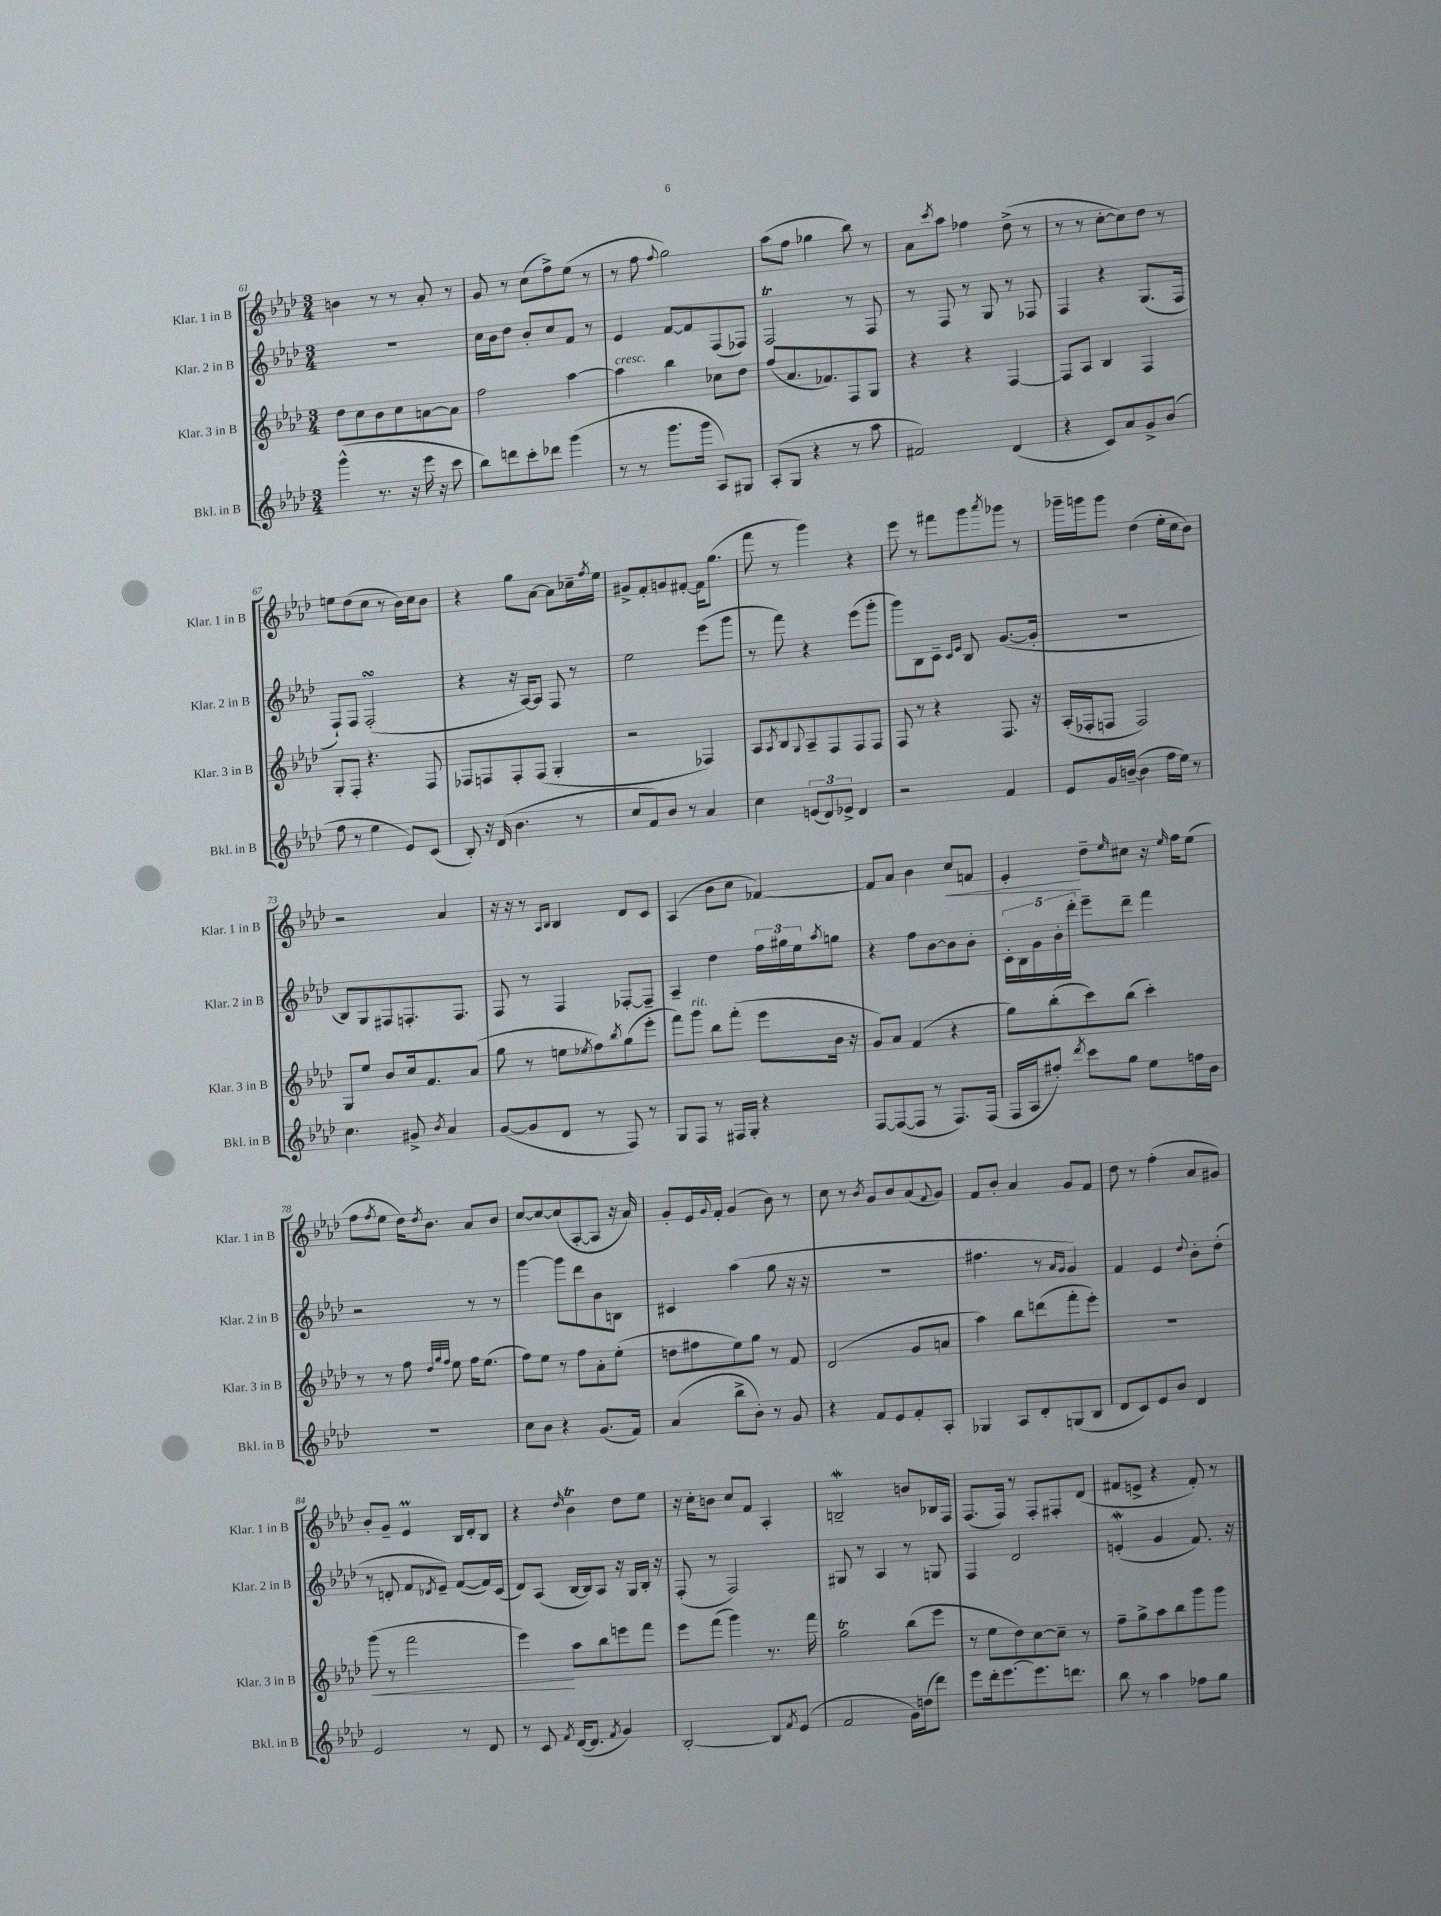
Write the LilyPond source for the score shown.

<<
\new StaffGroup <<
\new Staff = "s0" \with { instrumentName = "Klar. 1 in B" shortInstrumentName = "Klar. 1 in B" } {
    \clef treble \key aes \major \numericTimeSignature \time 3/4
    b'4 r8 r8 aes'8-. r8 |
    g'8 r8 c''8( f''8->) ees''8( r8 |
    r8 f''8 \appoggiatura { f''8 } g''2) |
    aes''8( f''8 ges''4 bes''8) r8 |
    aes'8 \acciaccatura { c'''8 } aes''8 fes''4 des''8->( r8 |
    r8 r8 c''8~-. c''8) des''8 r8 |
    e''8 des''8( c''8 r8 bes'16) c''16 bes'8 |
    r4 g''8 aes'8~ aes'8 ces''16-- \acciaccatura { f''8 } ees''16 |
    gis'8-> f'8-. g'8 fis'8~-. fis'16 g''8.( |
    f'''8 r8 g'''4) r4 |
    ees'''8 r8 fis'''8 g'''8 \acciaccatura { aes'''8 } ges'''8 r8 |
    ges'''16-- g'''16 g'''8 des''4( ees''16-. c''16 bes'8) |
    r2 aes'4 |
    r16 r16 r8 \grace { aes16 bes16 } bes4 des'8 c'8 |
    aes4( bes'8 c''8 fes'4~) |
    fes'8 aes'8 bes'4 c''8\< f'8 |
    ees'4-.\! des''8-- \grace { ees''16 } cis''8 r16 \grace { ees''16 } f''16 ees''8( |
    f''8 \acciaccatura { f''8 } ees''8 des''16) \acciaccatura { des''8 } bes'8. aes'8 bes'8 |
    c''8~ c''8~ c''8( aes8~-. aes8 r16 aes'16) |
    g'8-. ees'16 \appoggiatura { g'8 } f'16-. g'4( bes'8) r8 |
    c''8 r8 \acciaccatura { bes'8 } g'8 bes'8 aes'8( \appoggiatura { f'8 } g'8) |
    f'8 bes'8-. aes'4 g'8 f'8 |
    des''8 r8 f''4-.( aes'8 gis'8) |
    bes'8-. g'8-- ees'4\prall bes16 des'16-. bes8 |
    r4 \grace { des''16 } bes'4\trill des''8 ees''8 |
    r16 c''16-. b'8 c''8 f'8 aes4-. |
    b2--\mordent b'8 bes16 f16 |
    f8.( f16) r8 f8-. fis8-. des'8( |
    fis'8 e'8-> r4 fis'8-.) r8 \bar "|." |
}
\new Staff = "s1" \with { instrumentName = "Klar. 2 in B" shortInstrumentName = "Klar. 2 in B" } {
    \clef treble \key aes \major \numericTimeSignature \time 3/4
    R2. |
    c''16 bes'16 des''8 bes'8-. c''8 f'8 r8 |
    ees'4 f'8~ f'8 f8( fes8) |
    f2\trill r8 f8 |
    r8 f8 r8 g8 r8 fes8 |
    f4 r4 g8.( f16 |
    f8-!) f8 f2-.\turn( |
    r4 r16 aes16~) aes8 f8 r8 |
    ees''2 ees'''8( g'''8 |
    r8 f'''8) r4 ees'''8( g'''8-. |
    g'''8) bes8 c'8-- \grace { c'16 ees'16 } bes8 g'8.~( g'16-. |
    R2. |
    bes8) g8 fis8 f8.-. f8. |
    f8 r8 f4 fes8~-. fes8-- |
    aes4-- des''4 \tuplet 3/2 { f''16 gis''16 ees''16 } \acciaccatura { aes''8 } g''8 |
    r4 f''8 bes'8~ bes'8 bes'8-. |
    \tuplet 5/4 { c'16-. bes16 g'16 bes'16-. des'''16-. } ees'''8-- des'''8-- f'''4 |
    r2 r8 r8 |
    g'''4~ g'''8 des'''8 bes'8 b8 |
    cis'4 aes''4( g''8 r16 r16 |
    R2. |
    fis''4. r8 \grace { aes'16 g'16 } g'4) |
    f'4 ees'4 \appoggiatura { des''8 } bes'8-. des''8-.( |
    r8 d'8-. f'8 \acciaccatura { des'8 } ees'8--) f'8~( f'16) c'16( |
    des'8) aes8( bes16~ bes16) aes8 r16 g16 bes16-. r16 |
    f8-.( r8 f2) |
    gis8 r8 aes4 r8 g8 |
    f4 des'2 |
    e'4-.\mordent( g'4 f'8.) r16 \bar "|." |
}
\new Staff = "s2" \with { instrumentName = "Klar. 3 in B" shortInstrumentName = "Klar. 3 in B" } {
    \clef treble \key aes \major \numericTimeSignature \time 3/4
    des''8 c''8 bes'8 c''8 a'8~ a'8 |
    f''2 aes''4~ |
    aes''4^\markup { \italic "cresc." } bes''4 ces''8 des''8 |
    f''8( aes'8. fes'8.) f8 g8 |
    r4 r4 f4~ |
    f8 aes8 bes4 f4 |
    g8-. f8-. r4. f8 |
    fes8 f8 f8-. f8( g4-. |
    r2 fes4) |
    aes8 \acciaccatura { aes8 } bes8 \appoggiatura { g8 } aes8-- f8 f8 f8 |
    f8 r8 r4 f8. r16 |
    aes16-.( fes16-. f8 f2) |
    g8 ees''8 bes'8 c''16 f'8. aes'8( |
    g''8 r8 e''8 \acciaccatura { ees''8 } f''8) \acciaccatura { bes''8 } g''8( ees'''8-. |
    f'''8) g'''8^\markup { \italic "rit." } bes''8 f'''8-.( ees'''8 bes'16 r16 |
    g'8) aes'8 f'4( r4 |
    g''8) bes''8-.( c'''8) bes''8( c'''4-.) |
    r8 r8 f''8 \grace { des''32 g''32 f''32 } ees''8 f''16 ees''8.( |
    f''8) ees''8 r8 f''8 aes'8-. ees''8-.( |
    d''8 fis''8 ees''8) g''8 r8 f'8 |
    des'2( g'8 a'8 |
    aes''4) bes''8 d'''8( f'''8-. ees'''8-.) |
    R2. |
    g'''8\<( r8 f'''2 |
    ees'''4\!) aes''8 bes''8 e'''8 f'''8 |
    ees'''8 f'''8( g'''4) r8. f'''16 |
    g''2\trill bes''8( ees'''8 |
    r8 ees''8 des''8) c''8~ c''8-- r8 |
    f''8-- g''8-> aes''8 bes''8 g'''8 g'''8 \bar "|." |
}
\new Staff = "s3" \with { instrumentName = "Bkl. in B" shortInstrumentName = "Bkl. in B" } {
    \clef treble \key aes \major \numericTimeSignature \time 3/4
    g'''4-^( r8. r16 ees'''16 r16 c'''8 |
    bes''8) d'''8 c'''8-. des'''8 g'''4( |
    r8 r8 g'''8. g'''16 aes8) gis8 |
    aes8-.( g8 r4 r8 aes''8 |
    fis'2) des'4( |
    r4 c'8) aes'8 g'8-> bes'8( |
    f''8 r8 ees''4 ees'8) c'8( |
    bes8-.) r16 des'16( bes'4. r8 |
    c''8 f'8) bes'8 r8 aes'4 |
    c''4 \tuplet 3/2 { e'8( des'8) ees'8-> } des'4 |
    r2 f'4 |
    ees'8 g'16 b'16~--( b'4 f''16 ees''16) r8 |
    c''4. gis'8-> \acciaccatura { bes'8 } aes'4 |
    g'8~( g'8 des'8 r8 f8) r8 |
    g8 f8 r8 fis16 g16-. r4 |
    f8~ f8~( f8 r8 f8.) f16( |
    f16 aes16 fis''8-.) \acciaccatura { des'''8 } c'''8 g''8 ees''8 f''16 bes'16 |
    R2. |
    c''8 bes'8 r4 g'8.( f'16) |
    aes'4( bes''8-> bes'8-.) r8 g'8 |
    r4 f'8 ees'8 f'8-. aes8-. |
    ges4 aes8 des'8-. g8( bes8 |
    des'8 c'8) ees'8 bes'8 des'4 |
    ees'2 r8 des'8 |
    r8 c'8 \acciaccatura { f'8 } des'16~( des'8. \acciaccatura { f'8 } g'4) |
    bes2~-. bes8 \acciaccatura { f'8 } ees'8( |
    f'2 g'16) d''16( des'''8) |
    ees'''8 des'''16-. ees'''8.~ ees'''8. d'''8. |
    bes''8 r8 aes''4 fes''8 g''8 \bar "|." |
}
>>
>>
\layout { \context { \Score currentBarNumber = #61 } }
